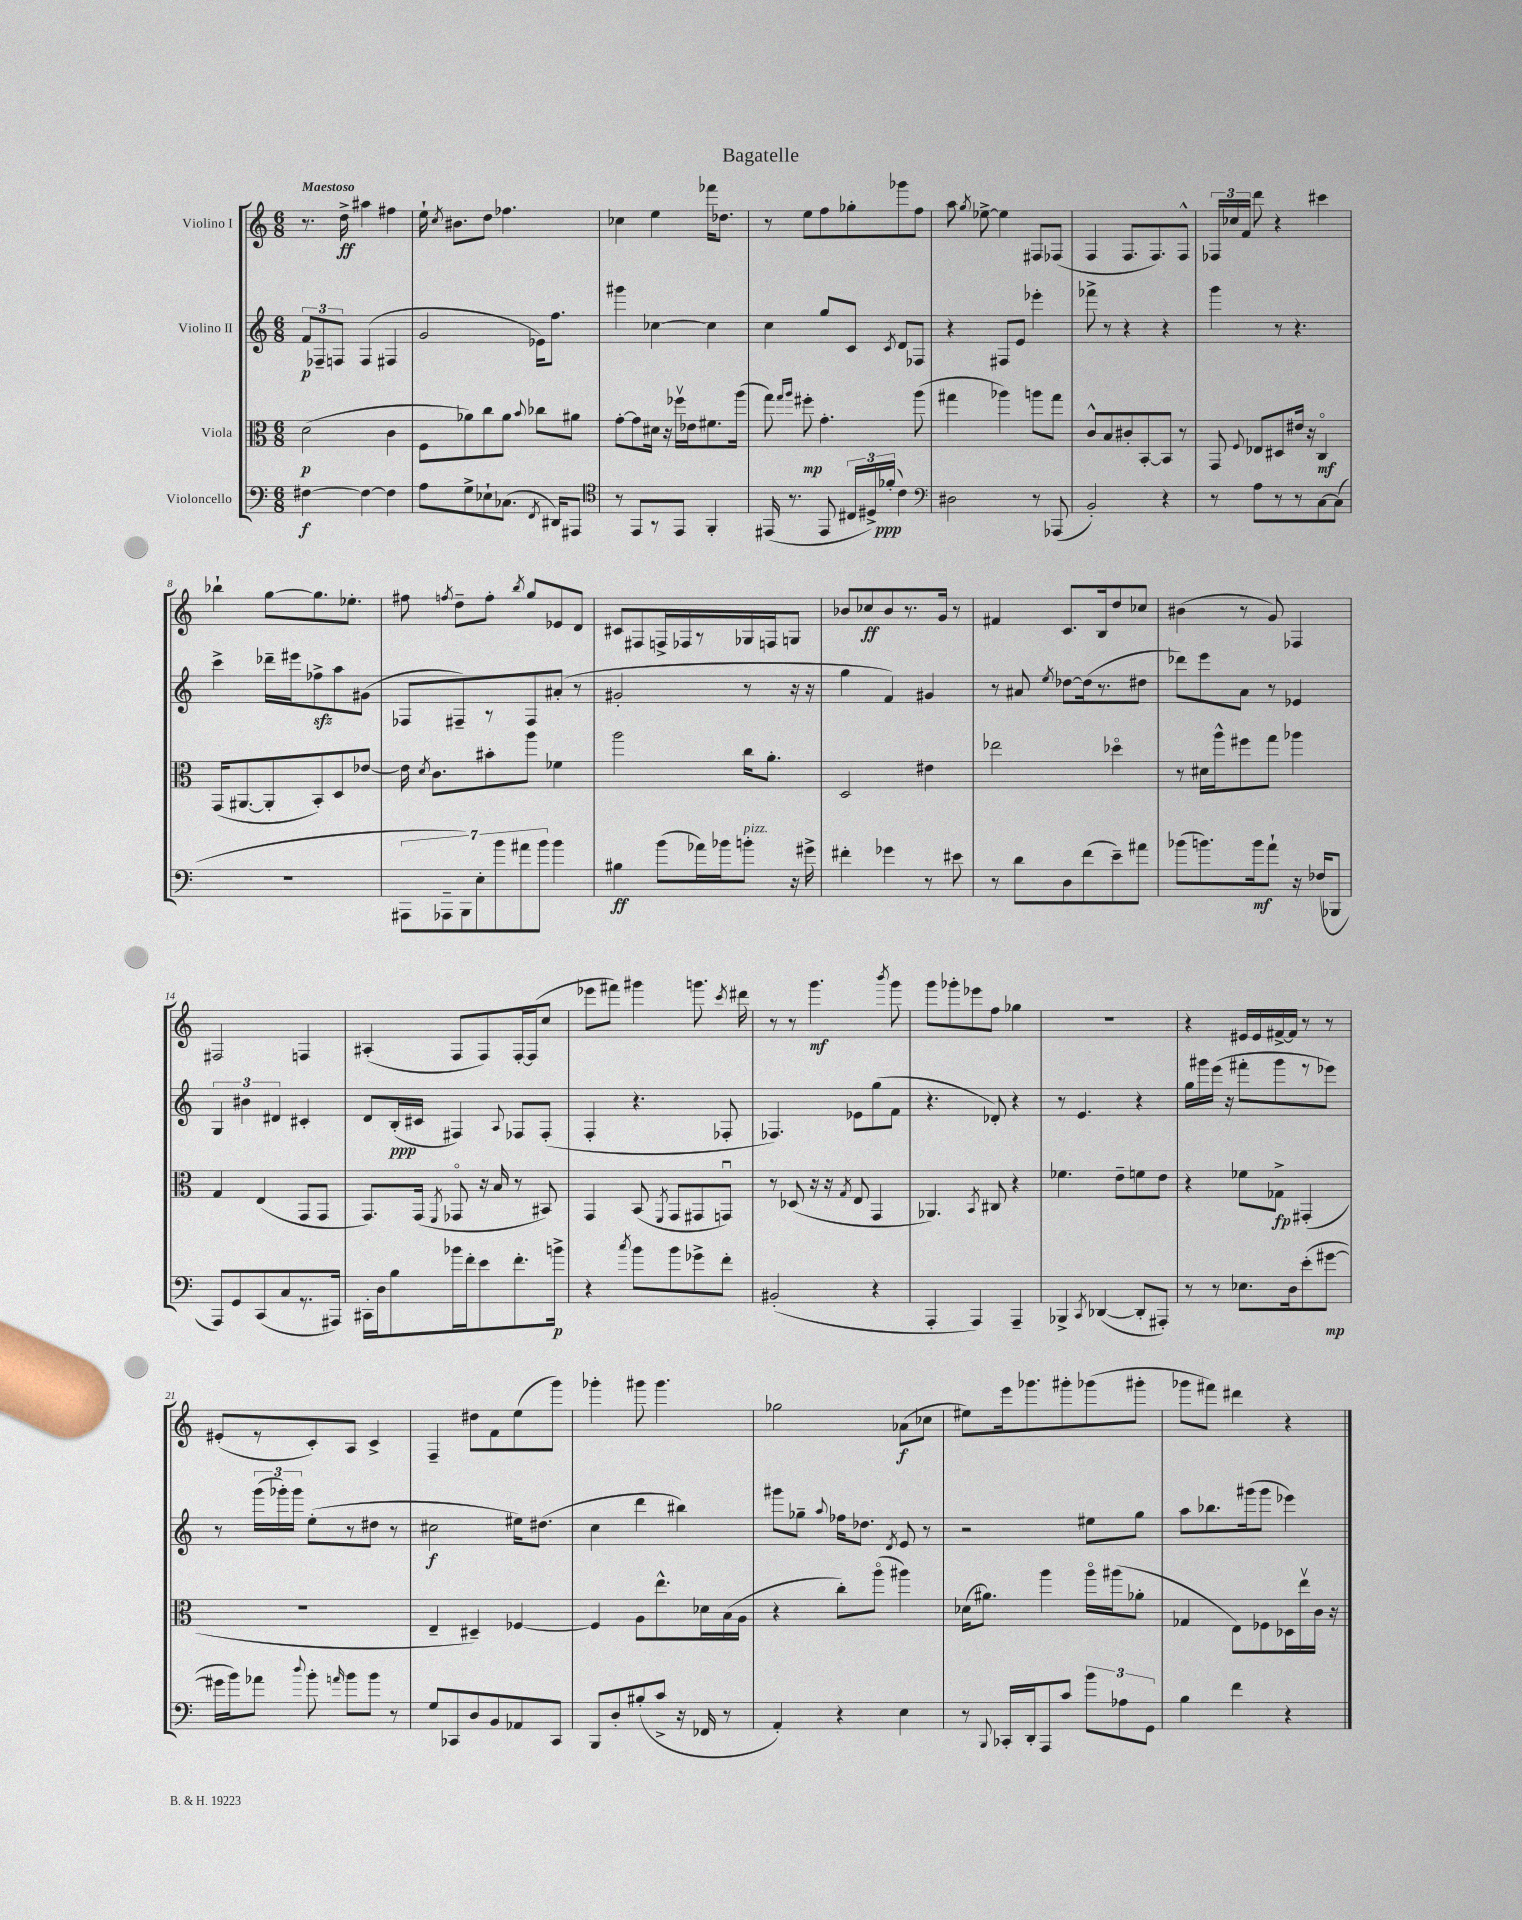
\header { title = "Bagatelle" }
<<
\new StaffGroup <<
\new Staff = "s0" \with { instrumentName = "Violino I" } {
    \clef treble \key c \major \numericTimeSignature \time 6/8 \tempo "Maestoso"
    \autoBeamOff r8. d''16->\ff ais''4 fis''4 |
    e''16-! \acciaccatura { c''8 } bis'8.[ d''8] fes''4. |
    ces''4 e''4 fes'''16[ des''8.] |
    r8 e''8[ f''8 ges''8-. ges'''8 f''8] |
    a''8 \acciaccatura { g''8 } ees''8~-> ees''4 fis8[ fes8]( |
    f4 f8.[ f8.) f8]-^ |
    \tuplet 3/2 { fes16[ ces''16 f'16] } d'''8 r4 cis'''4 |
    bes''4-! g''8[~ g''8. ees''8.]-. |
    fis''8 \acciaccatura { f''8 } d''8[-- f''8]-. \acciaccatura { b''8 } g''8[ ees'8 d'8] |
    cis'8[ fis8 f16-> fes16 r8 ges16 f16 g8] |
    bes'8[ ces''8\ff bes'8 r8. g'16] r8 |
    fis'4 c'8.[ b16 d''8 ces''8] |
    bis'4( r8 g'8) fes4 |
    fis2 f4 |
    ais4-.( f8[ f8) f16~-. f16( c''8] |
    ees'''8[ fis'''8]) gis'''4 g'''8. \acciaccatura { c'''8 } dis'''16 |
    r8 r8 g'''4.\mf \acciaccatura { b'''8 } g'''8 |
    g'''8[ ges'''8-. ees'''8 f''8] ges''4 |
    R2. |
    r4 eis'16[ eis'16 fis'16~-> fis'16] r8 r8 |
    eis'8[-.( r8 c'8-.) a8] c'4-> |
    f4-- dis''8[ f'8 e''8( g'''8]) |
    ges'''4-. gis'''8 gis'''4. |
    ges''2 aes'8[\f( ces''8] |
    eis''8[) e'''16 ges'''8. gis'''8-. ges'''8( gis'''8]-. |
    ges'''8[ fis'''8]) dis'''4 r4 \bar "|." |
}
\new Staff = "s1" \with { instrumentName = "Violino II" } {
    \clef treble \key c \major \numericTimeSignature \time 6/8
    \autoBeamOff \tuplet 3/2 { f'8[\p fes8-- f8] } f4( fis4 |
    g'2 ees'16[) f''8.] |
    gis'''4 ces''4~ ces''4 |
    c''4 g''8[ c'8] \acciaccatura { c'8 } d'8[ fes8] |
    r4 fis8[ e'8] ees'''4-. |
    fes'''8-> r8 r4 r4 |
    g'''4 r8 r4. |
    c'''4-> des'''16[-- eis'''16 fes''8->\sfz a''8 gis'8]( |
    fes8[ fis8--) r8 fis8 ais'8]-.( r8 |
    gis'2-. r8 r16 r16 |
    g''4 f'4) gis'4 |
    r8 ais'8 \acciaccatura { e''8 } des''8[~ des''16( r8. dis''8] |
    des'''8[) e'''8 a'8] r8 ees'4 |
    \tuplet 3/2 { g4 bis'4 dis'4 } cis'4-. |
    d'8[ b16-.\ppp( cis'16] fis4) \appoggiatura { a8 } fes8[ fes8]-.( |
    f4-. r4. fes8-. |
    fes4.) ees'8[ g''8( f'8] |
    r4. des'8-.) r4 |
    r8 e'4. r4 |
    g''16[ gis'''16 e'''16]( r16 fis'''8[-. gis'''8 r8 ees'''8]) |
    r8 \tuplet 3/2 { g'''16[( ges'''16-.) ges'''16] } e''8[-.( r8 dis''8] r8 |
    cis''2\f eis''16[) dis''8.]( |
    c''4 d'''4 bis''4) |
    gis'''8[ ges''8]-- \appoggiatura { a''8 } fes''16[ des''8.] \acciaccatura { d'8 } e'8 r8 |
    r2 eis''8[ g''8] |
    a''8[ bes''8. gis'''16( gis'''8] ees'''4) \bar "|." |
}
\new Staff = "s2" \with { instrumentName = "Viola" } {
    \clef alto \key c \major \numericTimeSignature \time 6/8
    \autoBeamOff d'2\p( c'4 |
    f8[ aes'8) c''8 aes'8] \appoggiatura { b'8 } ces''8[ ais'8] |
    g'8[~-. g'8 dis'16] r16 fes''16[\upbow ees'16 fis'8. a''16]( |
    g''8) \grace { g''16[ a''16] } fis''8-.\mp g'4.-. a''8( |
    gis''4 aes''4) a''8[ gis''8] |
    c'8[-^ b8 cis'8-. b,8~-. b,8] r8 |
    g,8 \appoggiatura { f8 } ees8[ dis8 eis'16] r16 c4\flageolet\mf |
    g,16[( ais,8.~ ais,8-. b,8-.) d8 ees'8]~ |
    ees'16 \acciaccatura { d'8 } c'8.[ bis'8-. a''8] fes'4 |
    a''2 c''16[ a'8.]-. |
    d2 eis'4 |
    ees''2 des''4\flageolet |
    r8 dis'16[ a''16-^ fis''8 g''8] aes''4 |
    g4 e4( g,8[ g,8] |
    g,8.[) g,16]( \acciaccatura { f,8 } ges,8\flageolet r16 b16 r8 bis,8) |
    g,4 b,8( \acciaccatura { f,8 } g,8[ gis,8 g,8]\downbow) |
    r8 des8( r16 r16 \acciaccatura { g8 } e8 g,4 |
    aes,4.) \acciaccatura { b,8 } cis8 r4 |
    fes'4. e'8[-- f'8 e'8] |
    r4 fes'8[ ges8]->\fp gis,4-.( |
    R2. |
    e4-- dis4--) fes4~ |
    fes4 a8[ e''8.-^ des'16 b16( a16] |
    r4 c''8[-.) a''8]\flageolet( ais''4) |
    des'16[( ais'8.]) a''4 a''16[\flageolet ais''16( aes'8]-. |
    ges4 e8[) fes8 des16 e''16\upbow c'16] r16 \bar "|." |
}
\new Staff = "s3" \with { instrumentName = "Violoncello" } {
    \clef bass \key c \major \numericTimeSignature \time 6/8
    \autoBeamOff fis4~\f fis4~ fis4 |
    a8[ g8-> ees8-! ces8.]( \acciaccatura { f,8 } dis,16[) ais,,8] |
    \clef tenor r8 e,8[ r8 e,8] f,4-. |
    eis,16( r8. eis,8 \tuplet 3/2 { cis16[ dis16->) fes'16]-.\ppp( } c'4) |
    \clef bass dis2 r8 aes,,8( |
    b,2-.) r4 |
    r8 a8[ r8 r8 c8~ c8]( |
    R2. |
    \tuplet 7/4 { ais,,8[ aes,,8-- b,,8) e8-. b'8 ais'8 b'8] } b'4 |
    bis4\ff b'8[( aes'16) bes'16 b'8]-.^\markup { \italic "pizz." } r16 gis'16-> |
    fis'4-. ges'4 r8 eis'8 |
    r8 d'8[ d8 f'8( e'8--) ais'8] |
    bes'8[( b'8.) b'16\mf a'8]-! r16 fes16[( bes,,8] |
    a,,8[) g,8 c,8( c8 r8. ais,,16]) |
    cis,16[-. d16 b8 bes'16 f'16-. e'8 f'8.-. b'16]->\p |
    r4 \acciaccatura { c''8 } b'8[ b'8 ges'8-> f'8]-. |
    bis,2-.( r4 |
    a,,4-. a,,4) a,,4-- |
    bes,,4-> \acciaccatura { c,8 } des,4~( des,8[-. ais,,8]-.) |
    r8 r8 ees8.[ d16 e'8-.( gis'8]~\mp |
    gis'16[ b'16) aes'8] \appoggiatura { d''8 } b'8-. \grace { a'16 } b'8[ b'8] r8 |
    g8[ ces,8 d8 b,8 aes,8 ces,8] |
    b,,8[ d8-. bis8-.( c'8]-> r16 fes,16 r8 |
    a,4-.) r4 e4 |
    r8 \appoggiatura { b,,8 } ces,16[-. d,16-. a,,8 c'8] \tuplet 3/2 { b'8[ aes8 g,8] } |
    b4 f'4 r4 \bar "|." |
}
>>
>>
